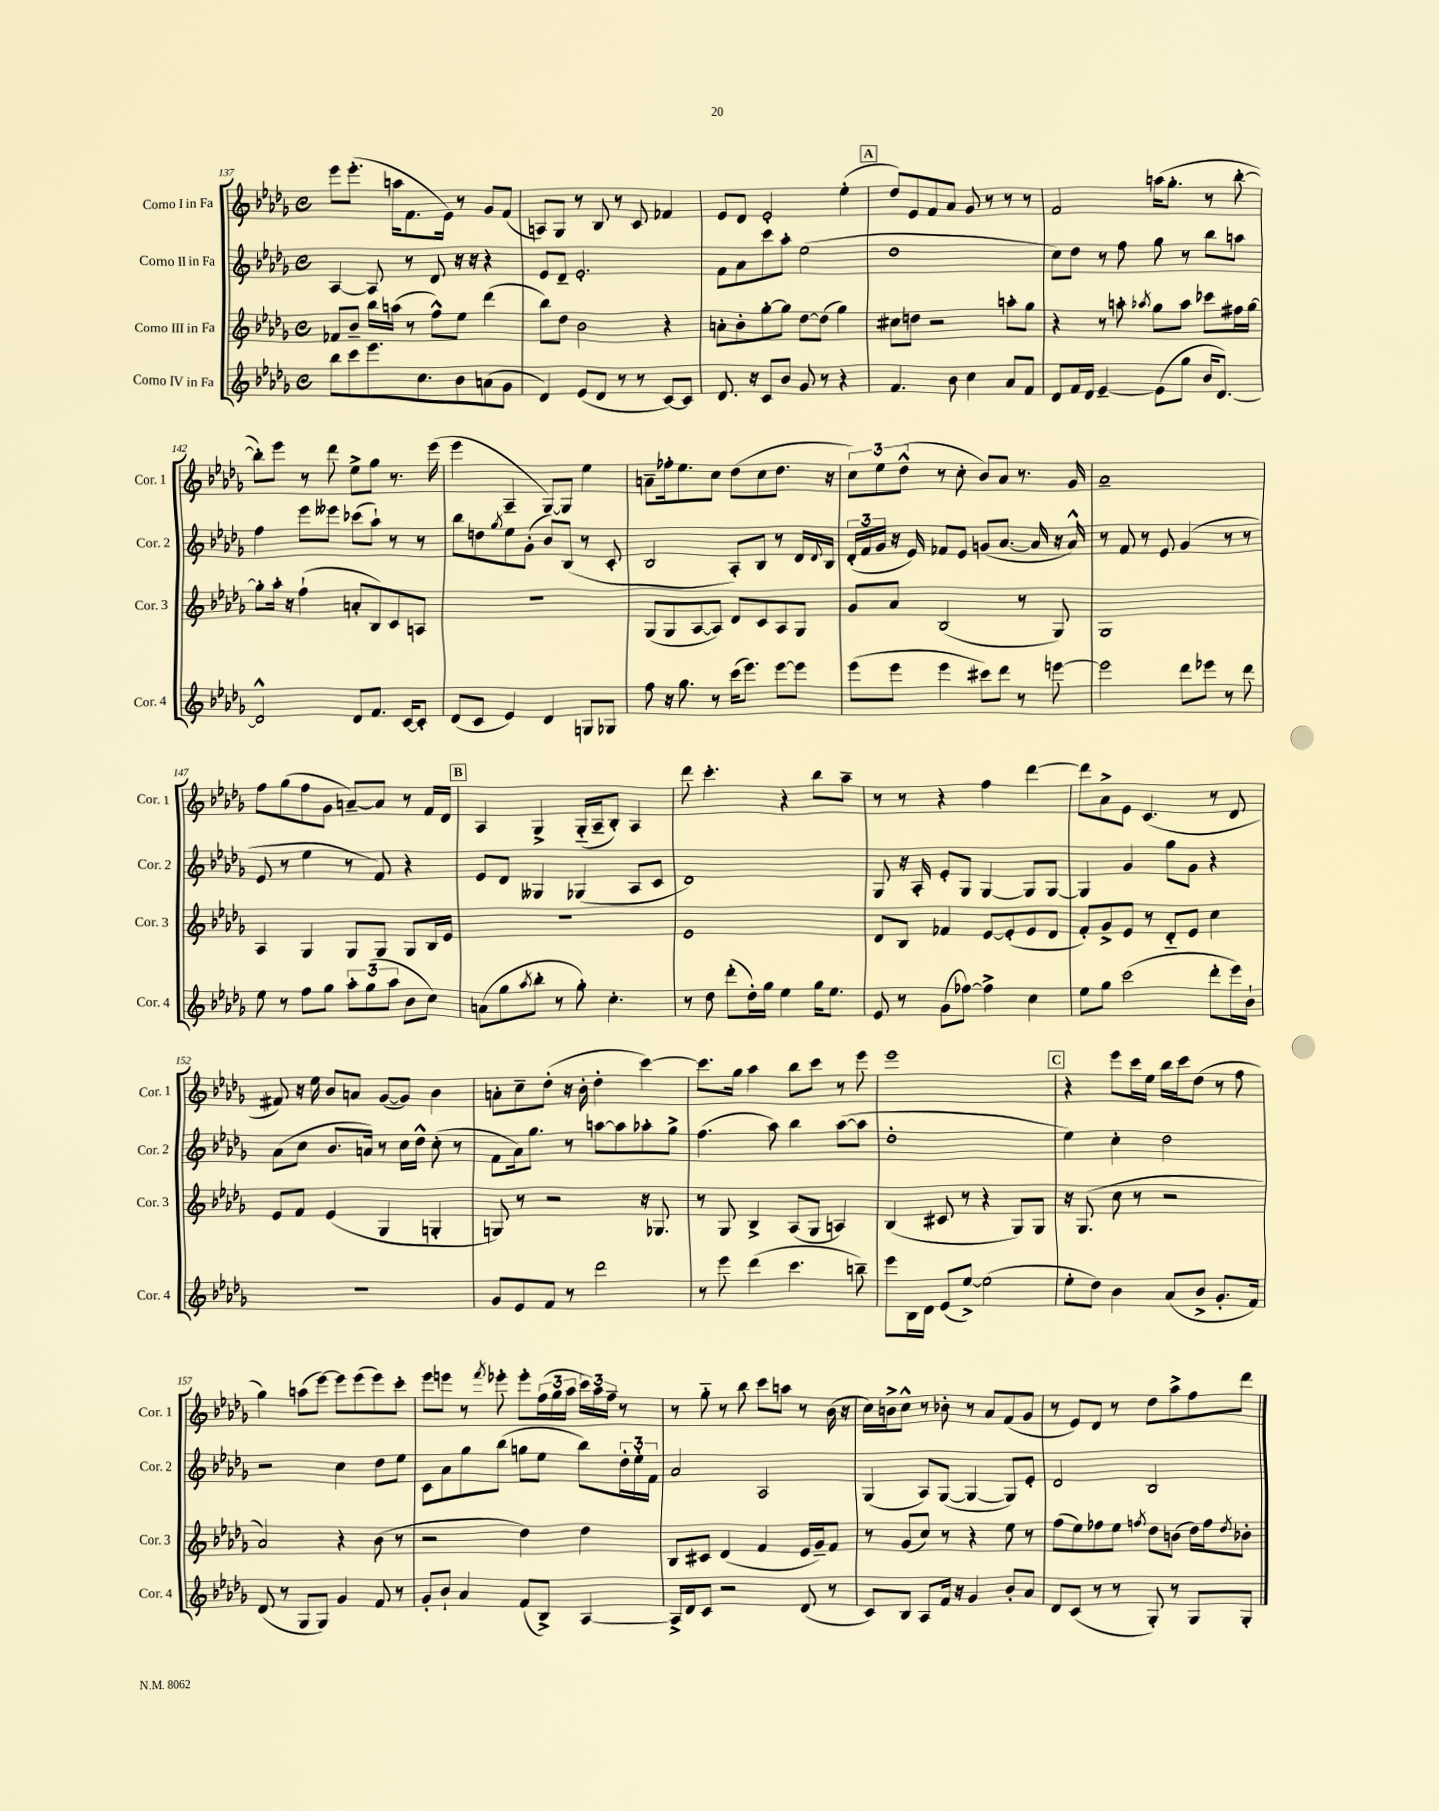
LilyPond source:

<<
\new StaffGroup <<
\new Staff = "s0" \with { instrumentName = "Corno I in Fa" shortInstrumentName = "Cor. 1" } {
    \clef treble \key des \major \defaultTimeSignature \time 4/4
    ees'''8 ees'''8.-.( a''16 f'8. ees'16) r8 ges'8 f'8( |
    a8) ges8 r8 bes8 r8 c'8 fes'4 |
    ees'8 des'8 ees'2-. ees''4-.( |
    \mark \markup { \box "A" } des''8) ees'8 f'8 aes'8 ges'8 r8 r8 r8 |
    f'2 a''16( ges''8.-. r8 bes''8~-. |
    bes''8-.) ees'''8 r8 des'''8 ees''8-> ges''8 r8. ees'''16( |
    ees'''4 aes4-- ges8~) ges8 ees''4 |
    a'8-- fes''16-. ees''8. c''8 des''8( c''8 des''8. r16 |
    \tuplet 3/2 { c''8) ees''8 des''8-^( } r8 c''8-. bes'8) aes'8 r8. ges'16 |
    aes'1-- |
    f''8 ges''8( f''8 ges'8 a'8~--) a'8 r8 f'16 des'16 |
    \mark \markup { \box "B" } aes4 ges4-> ges16-_( aes16-- bes8-.) aes4 |
    des'''8 c'''4.-. r4 bes''8 aes''8-- |
    r8 r8 r4 f''4 des'''4~ |
    des'''8 aes'8-> ees'8 c'4.( r8 des'8 |
    fis'8) r16 ees''16 bes'8 a'8 ges'8~( ges'8) bes'4 |
    a'8-. c''8-- des''8-.( r16 bes'16-. des''4-. c'''4~) |
    c'''8. ges''16 aes''4 bes''8 c'''8 r8 ees'''8 |
    ees'''1 |
    \mark \markup { \box "C" } r4 ees'''8 c'''16 ees''16 bes''16 c'''16 des''8( r8 f''8 |
    ges''4) a''8( ees'''8~) ees'''8 ees'''8( ees'''8) c'''8-. |
    ees'''8 e'''8 r8 \acciaccatura { f'''8 } ees'''8-. ees'''8-. \tuplet 3/2 { f''16( ges''16 aes''16 } \tuplet 3/2 { c'''16) aes''16 f''16-- } r8 |
    r8 ges''8-_ r8 bes''8 c'''8 a''8 r8 bes'16( r16 |
    c''16) b'16-> c''8-^ r8 bes'8-. r8 aes'8 f'8( ges'8 |
    r8 ees'8) des'8 r8 des''8 aes''8-> f''8 des'''8 \bar "|." |
}
\new Staff = "s1" \with { instrumentName = "Corno II in Fa" shortInstrumentName = "Cor. 2" } {
    \clef treble \key des \major \defaultTimeSignature \time 4/4
    aes4~ aes8 r8 des'8 r16 r16 r4 |
    ees'8 des'8-- ees'2.-. |
    f'8 aes'8 c'''8 aes''8-. ees''2( |
    \mark \markup { \box "A" } des''1 |
    c''8) des''8 r8 f''8 ges''8 r8 bes''8 a''8 |
    f''4 ees'''8 eeses'''8 ces'''8( aes''8-!) r8 r8 |
    bes''8 d''8 \acciaccatura { ges''8 } ees''8 ges'8-.( bes'8) bes8( r8 c'8-. |
    bes2 aes8-.) bes8 r8 des'16 \appoggiatura { des'8 } bes16 |
    \tuplet 3/2 { des'16-.( f'16 ges'16 } r16 ees'16) fes'8 ees'8 g'8( aes'8.~ aes'16 r16 aes'16-^) |
    r8 f'8 r8 ees'8 ges'4( r8 r8 |
    ees'8 r8 ees''4 r8 f'8) r4 |
    \mark \markup { \box "B" } ees'8 des'8 geses4 ges4( aes8 c'8 |
    des'1) |
    ges8 r16 aes16-. ees'8-. ges8 ges4~ ges8 ges8~ |
    ges4 ges'4 ges''8 ges'8 r4 |
    aes'8( c''8 bes'8. a'16) r8 c''16 des''16-^ c''8-.( r8 |
    f'8 aes'16) ges''8. r8 a''8~ a''8 aes''8-. ges''8-> |
    f''4.( aes''8) bes''4 aes''8~( aes''8 |
    des''1-. |
    \mark \markup { \box "C" } ees''4) c''4-. des''2 |
    r2 c''4 des''8 ees''8 |
    c'8 aes'8 ges''8 bes''8( g''8 ees''8 bes''8) \tuplet 3/2 { des''16-. ees''16-. f'16 } |
    aes'2 aes2 |
    ges4( aes8) ges8~( ges4~ ges8) ees'8-. |
    des'2 bes2 \bar "|." |
}
\new Staff = "s2" \with { instrumentName = "Corno III in Fa" shortInstrumentName = "Cor. 3" } {
    \clef treble \key des \major \defaultTimeSignature \time 4/4
    fes'8 bes'8-- bes''16 a''16( r8 f''8-^) ees''8 des'''4( |
    bes''8) des''8 bes'2 r4 |
    a'8-. bes'8-. ges''8~-. ges''8 des''8~ des''8( ges''4) |
    \mark \markup { \box "A" } cis''8 d''8 r2 a''8-. ges''8 |
    r4 r8 a''8-. \acciaccatura { aes''8 } ges''8 aes''8 ces'''8 fis''16 ges''16~ |
    ges''8-. aes''16-. r16 f''4-!( a'8-. bes8) c'8 a8 |
    r1 |
    ges8( ges8 aes8~ aes8) des'8 c'8 aes8 ges8 |
    ges'8 aes'8 bes2( r8 ges8) |
    ges1 |
    aes4 ges4 ges8 ges8 ges8 bes16 ees'16 |
    \mark \markup { \box "B" } R1 |
    ees'1 |
    des'8 bes8 fes'4 ees'8~ ees'8-.( ees'8 des'8 |
    f'8-.) ges'8-> ees'8 r8 des'8-_ ees'8 c''4 |
    ees'8 f'8 ees'4( ges4 g4-. |
    g8) r8 r2 r16 ges8. |
    r8 ges8 bes4-> aes8( ges8 a4) |
    bes4( cis'8 r8 r4 ges8) ges8 |
    \mark \markup { \box "C" } r16 ges8.( c''8 r8 r2 |
    aes'2) r4 bes'8( r8 |
    r2 des''4) des''4 |
    bes8 cis'8 des'4( f'4 ees'16 ges'16--) f'8 |
    r8 ges'8( c''8) r8 r4 ees''8 r8 |
    f''8( ees''8) fes''8 ees''8 \acciaccatura { f''8 } des''8 b'8( des''16) f''16 \acciaccatura { des''8 } bes'8-. \bar "|." |
}
\new Staff = "s3" \with { instrumentName = "Corno IV in Fa" shortInstrumentName = "Cor. 4" } {
    \clef treble \key des \major \defaultTimeSignature \time 4/4
    bes''8 c'''8 ees'''8. c''8. bes'8 a'8( ges'8 |
    des'4) ees'8( des'8 r8 r8 c'8~) c'8 |
    des'8. r16 c'8 bes'8 ges'8 r8 r4 |
    \mark \markup { \box "A" } f'4. bes'8 c''4 aes'8 f'8 |
    des'8 f'16 des'16 ees'4~-- ees'8( ges''8 bes'16 des'8.~) |
    des'2-^ des'8 f'8. c'16~ c'8-. |
    des'8( c'8 ees'4) des'4 g8 ges8 |
    f''8 r16 ges''8. r8 c'''16( ees'''8.) ees'''8~ ees'''8 |
    ees'''8( ees'''8 ees'''4 cis'''8) des'''8 r8 e'''8~ |
    e'''2 des'''8 ees'''8 r8 des'''8 |
    ees''8 r8 f''8 ges''8 \tuplet 3/2 { aes''8-. ges''8( aes''8 } bes'8 c''8) |
    \mark \markup { \box "B" } a'8( ges''8 \acciaccatura { aes''8 } bes''8-. r8 ges''8-.) c''4.-. |
    r8 des''8 des'''8-.( des''16-.) ges''16 ees''4 ges''16 ees''8. |
    ees'8 r8 ges'8( fes''8~) fes''4-> c''4 |
    ees''8 ges''8 c'''2( des'''8-. ees'''16) bes'16-! |
    R1 |
    ges'8 ees'8 f'8 r8 des'''2 |
    r8 ees'''8 des'''4( c'''4. b''8--) |
    ees'''8 bes16 des'16 ees'8( ees''8~->) ees''2( |
    \mark \markup { \box "C" } ees''8-. des''8) bes'4 aes'8( bes'8-> ges'8.-. f'16) |
    des'8( r8 ges8 ges8) ges'4 f'8 r8 |
    ges'8-. bes'8-! aes'4 f'8( bes8->) aes4~ |
    aes16-> des'16 c'8 r2 des'8( r8 |
    c'8) bes8 aes8 f'16 r16 ges'4 bes'8-. aes'8 |
    des'8 c'8( r8 r8 ges8-.) r8 ges8 ges8-. \bar "|." |
}
>>
>>
\layout { \context { \Score currentBarNumber = #137 } }
